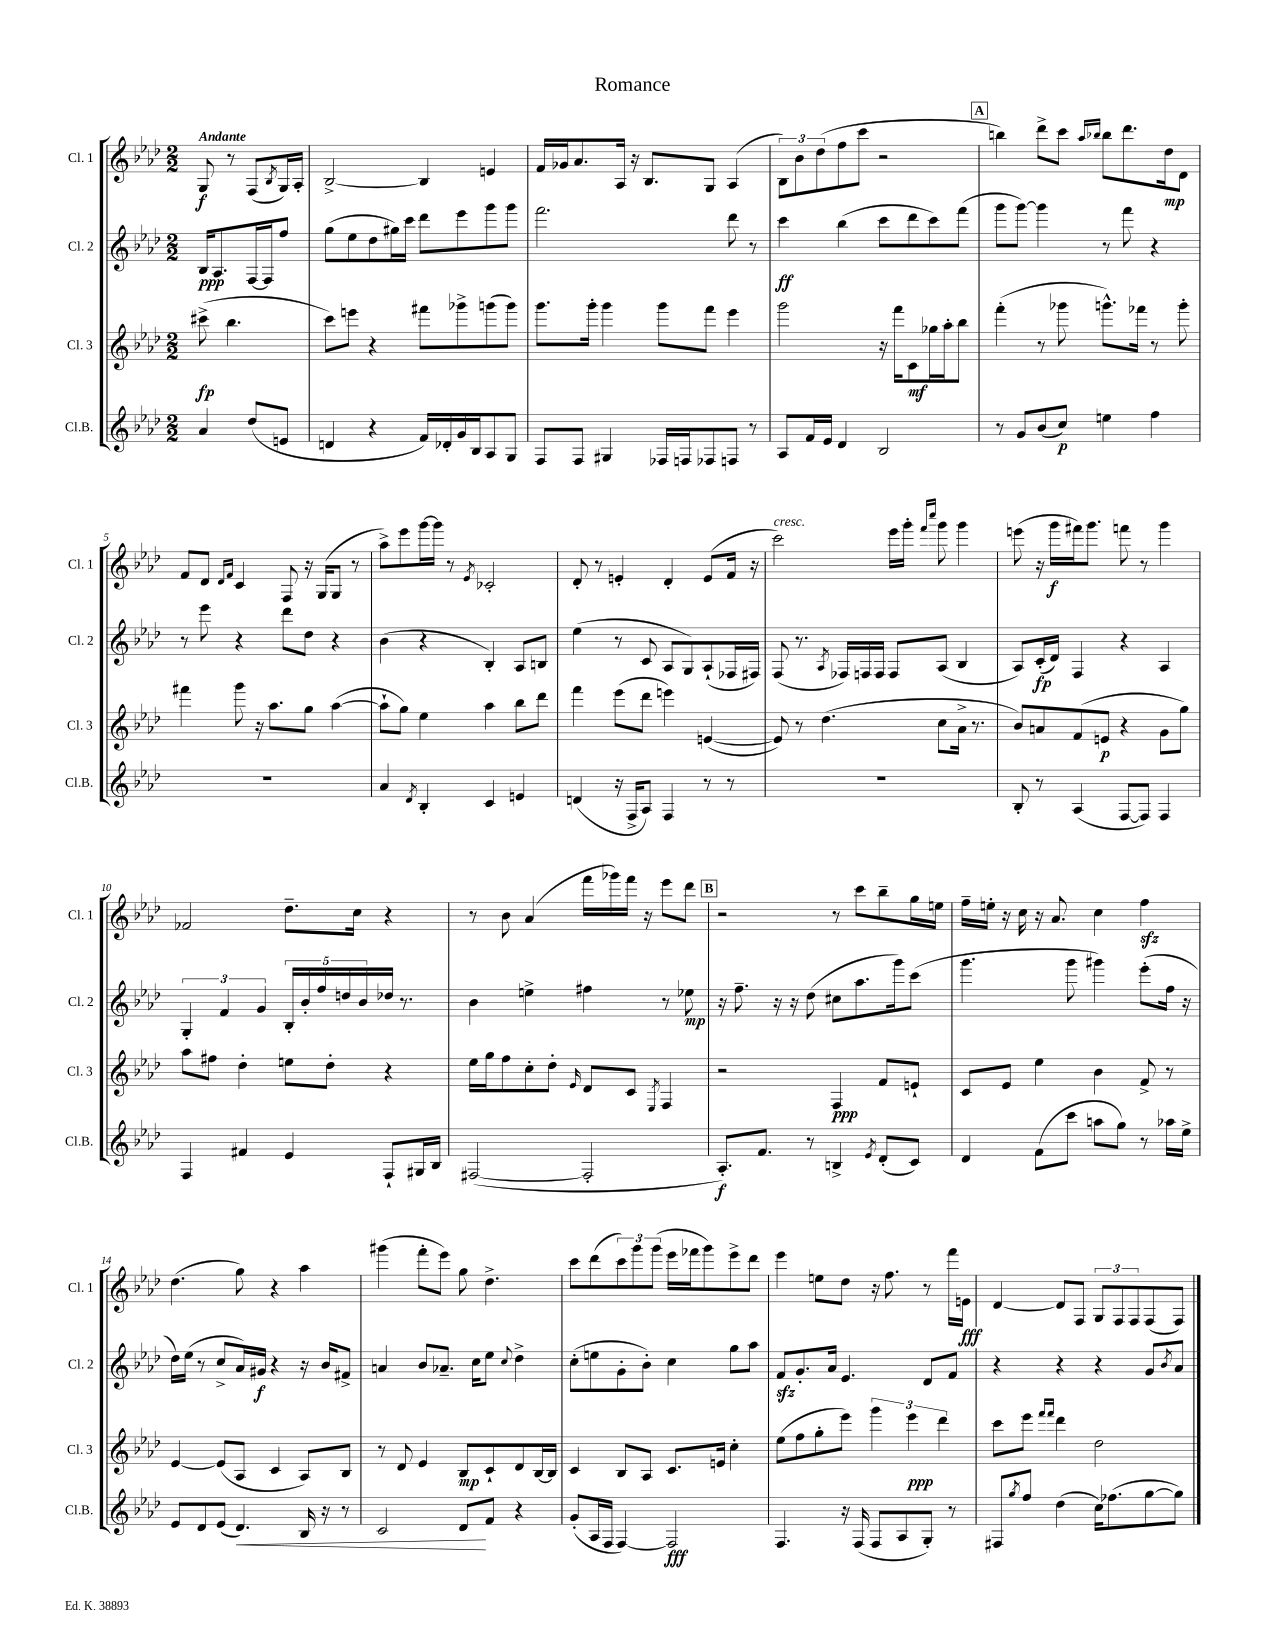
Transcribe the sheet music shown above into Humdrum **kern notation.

**kern	**kern	**kern	**kern
*staff4	*staff3	*staff2	*staff1
*clefG2	*clefG2	*clefG2	*clefG2
*k[b-e-a-d-]	*k[b-e-a-d-]	*k[b-e-a-d-]	*k[b-e-a-d-]
*M2/2	*M2/2	*M2/2	*M2/2
4a-	(8ccc#^	16B-	8G
.	.	8.A-	.
.	4.bb-	.	8r
(8dd-	.	[16F	(8F
.	.	16F]	.
.	.	.	8qB-
8e	.	8ff	16G)
.	.	.	16A-'
=	=	=	=
4d	8ccc)	(8gg	[2B-^
.	8eee	8ee-	.
4r	4r	8dd-	.
.	.	16gg#)	.
.	.	16ccc	.
16f)	8fff#	8ddd-	4B-]
16d-'	.	.	.
16g	8ggg-^	8eee-	.
16B-	.	.	.
8A-	(8ggg	8ggg	4e
8G	8ggg)	8ggg	.
=	=	=	=
8F	8.ggg	2.fff	16f
.	.	.	16g-
8F	.	.	8.a-
.	16ggg'	.	.
4G#	4ggg	.	.
.	.	.	16A-
.	.	.	16r
.	.	.	8.B-
16F-	8ggg	.	.
16F	.	.	.
8F-	8fff	.	8G
8F	4eee-	8ddd-	(4A-
8r	.	8r	.
=	=	=	=
8A-	2ggg	4ccc	12B-)
.	.	.	12b-
16f	.	.	.
.	.	.	(12dd-
16e-	.	.	.
4d-	.	(4bb-	8ff
.	.	.	8ccc
2B-	16r	8ccc	2r
.	16fff	.	.
.	8c	8ddd-	.
.	16gg-	8ccc)	.
.	16aa-'	.	.
.	8bb-	(8fff	.
=	=	=	=
8r	(4fff'	8ggg	4bb)
8g	.	[8ggg)	.
(8b-	8r	4ggg]	8ddd-^
8cc)	8ggg-	.	8ccc
.	.	.	16qqaa-
.	.	.	16qqbb-
4ee	8.ggg^^)	8r	8bb-
.	.	8fff	8.ddd-
.	16fff-	.	.
4ff	8r	4r	.
.	.	.	16dd-
.	8ggg'	.	8d-
=	=	=	=
1r	4fff#	8r	8f
.	.	8eee-	8d-
.	.	.	16qqd-
.	.	.	16qqf
.	8ggg	4r	4c
.	16r	.	.
.	8.aa-	.	.
.	.	8ddd-	8F
.	8gg	8dd-	16r
.	.	.	(16G
.	([4aa-	4r	8G
.	.	.	8r
=	=	=	=
4a-	8aa-`]	(4b-	8aa-^)
.	8gg)	.	8eee-
8qd-	.	.	.
4B-'	4ee-	4r	[16ggg
.	.	.	16ggg]
.	.	.	8r
.	.	.	8qe-
4c	4aa-	4B-')	2c-'
4e	8bb-	8A-	.
.	8ddd-	8B	.
=	=	=	=
(4d	4fff	(4ee-	8d-'
.	.	.	8r
16r	(8eee-	8r	4e'
16F^	.	.	.
8A-)	8ddd-	8c	.
4F	4eee)	8A-	4d-'
.	.	8G)	.
8r	([4e	(8A-`	(8e
8r	.	16F-	16f
.	.	16F#)	16r
=	=	=	=
1r	8e])	(8F	2ccc)
.	8r	8.r	.
.	(4.dd-	.	.
.	.	8qA-	.
.	.	16F-)	.
.	.	16F	.
.	.	16F	.
.	.	8F	16eee-
.	.	.	16ggg'
.	.	.	16qqfff
.	.	.	16qqcccc
.	8cc	(8A-	8ggg
.	16a-^	4B-	4ggg
.	8.r	.	.
=	=	=	=
8B-'	8b-)	8A-)	(8eee
8r	8a	(16c'	16r
.	.	16d-)	16ggg
(4A-	(8f	4F	16fff#)
.	.	.	8.ggg
.	8e	.	.
[8F	4r	4r	8fff
8F])	.	.	8r
4F	8g	4A-	4ggg
.	8gg)	.	.
=	=	=	=
4F	8aa-	6G'	2f-
.	8ff#	.	.
.	.	6f	.
4f#	4dd-'	.	.
.	.	6g	.
4e-	8ee	20B-'	8.dd-~
.	.	20b-'	.
.	.	20ff	.
.	8dd-'	.	.
.	.	20dd	.
.	.	.	16cc
.	.	20b-	.
8F`	4r	16dd-	4r
.	.	8.r	.
16G#	.	.	.
16B-	.	.	.
=	=	=	=
([2F#	16ee-	4b-	8r
.	16gg	.	.
.	8ff	.	8b-
.	8cc'	4ee^	(4a-
.	8dd-'	.	.
.	16qqe-	.	.
2F#']	8d-	4ff#	16fff
.	.	.	16ggg-)
.	8c	.	16fff
.	.	.	16r
.	8qE-	.	.
.	4F	8r	8eee-
.	.	8ee-	8ddd-
=	=	=	=
8.A-')	2r	16r	2r
.	.	8.ff~	.
8.f	.	.	.
.	.	16r	.
.	.	16r	.
8r	.	(8dd-	.
4B^	4F	8cc#	8r
.	.	8.aa-	8ccc
8qe-	.	.	.
(8d-'	8f	.	8bb-~
.	.	16ggg)	.
8c)	8e`	(8ccc	16gg
.	.	.	16ee
=	=	=	=
4d-	8c	4.ggg	16ff~
.	.	.	16ee'
.	8e-	.	16r
.	.	.	16cc
(8f	4ee-	.	16r
.	.	.	8.a-
8ccc	.	8ggg	.
8aa	4b-	4ggg#)	4cc
8gg)	.	.	.
8r	8f^	(8eee-'	4ff
16aa-	8r	16ff	.
16ee-^	.	16r	.
=	=	=	=
8e-	[4e-	16dd-)	(4.dd-
.	.	(16ee-	.
8d-	.	8r	.
(8e-	(8e-]	8cc^	.
4.d-)	8A-	16a-)	8gg)
.	.	16g#	.
.	4c	4r	4r
16B-	8A-)	16r	4aa-
16r	.	16b-	.
8r	8B-	8f#^	.
=	=	=	=
2c	8r	4a	(4ggg#
.	8d-	.	.
.	4e-	8b-	8fff'
.	.	8.a-~	8eee-)
8d-	8B-	.	8gg
.	.	16cc	.
8f	8c`	8ee-	4.dd-^
.	.	8qqcc	.
4r	8d-	4dd-^	.
.	[16B-	.	.
.	16B-]	.	.
=	=	=	=
(8g'	4c	(8cc'	8ccc
16A-	.	8ee	(8ddd-
16F	.	.	.
[4F)	8B-	8g'	12ccc)
.	.	.	12ggg
.	8A-	8b-')	.
.	.	.	(12ggg
2F]	8.c	4cc	16eee-
.	.	.	16fff-
.	.	.	8ggg)
.	16e	.	.
.	4cc'	8gg	8eee-^
.	.	8aa-	8ddd-
=	=	=	=
4.F	(8ee-	8f	4eee-
.	8ff	8.g'	.
.	8gg'	.	8ee
.	.	16a-	.
16r	8eee-)	4.e-	8dd-
(16F	.	.	.
8F	6ggg	.	16r
.	.	.	8.ff
8A-	.	.	.
.	6eee-	.	.
8G')	.	8d-	8r
.	6ddd-	.	.
8r	.	8f	16fff
.	.	.	16e
=	=	=	=
8F#	8ccc	4r	[4d-
8qgg	.	.	.
8ff	8eee-	.	.
.	16qqfff	.	.
.	16qqfff	.	.
(4dd-	4ddd-	4r	8d-]
.	.	.	8F
16cc)	2dd-	4r	12G
(8.ff-	.	.	.
.	.	.	12F
.	.	.	12F
[8gg	.	8g	(8F
.	.	8qb-	.
8gg])	.	8a-	8F)
==	==	==	==
*-	*-	*-	*-
